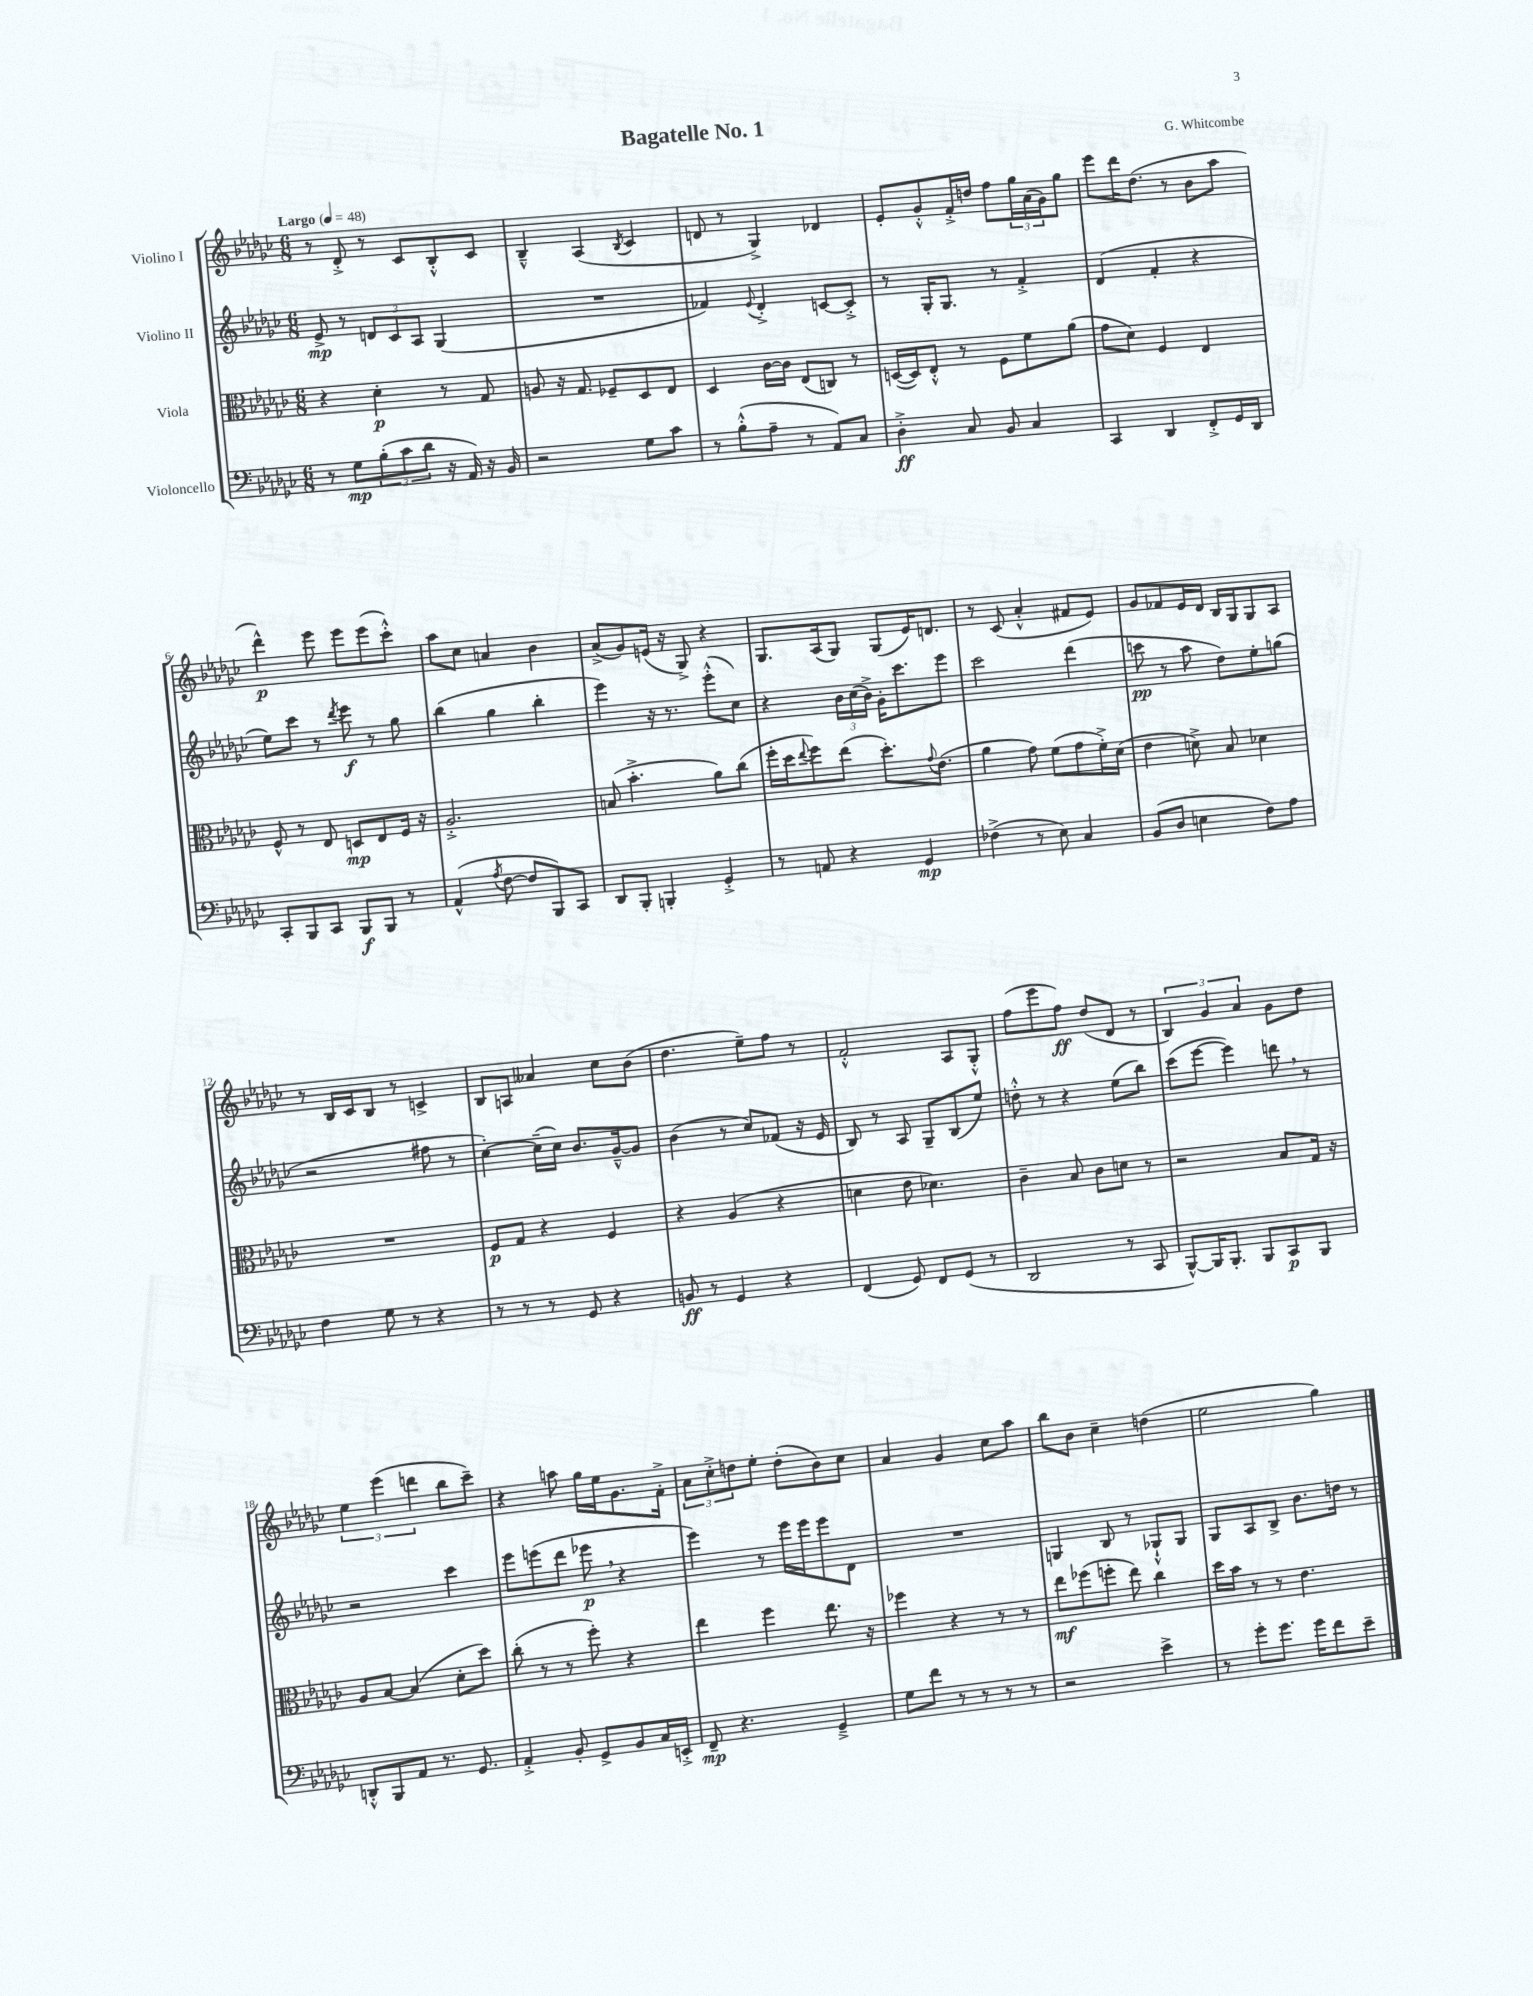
\header { title = "Bagatelle No. 1" composer = "G. Whitcombe" }
<<
\new StaffGroup <<
\new Staff = "s0" \with { instrumentName = "Violino I" } {
    \clef treble \key ges \major \numericTimeSignature \time 6/8 \tempo "Largo" 4 = 48
    r8 des'8-.-> r8 ces'8 bes8-.-^ ces'8 |
    bes4---^ aes4( \acciaccatura { bes8 } ces'4 |
    d'8 r8 ges4->) des'4 |
    ees'8-. ges'8-.-^ f'16-.-> d''16 f''8 \tuplet 3/2 { ges''16 aes'16( ges'16) } ges''8 |
    ees'''8 des'''16 des''8.( r8 bes'8 aes''8 |
    des'''4-^\p) ees'''8 ees'''8 ees'''8( ces'''8-.-^) |
    aes''8 ces''8 a'4 bes'4 |
    aes'8->( ges'8) e'16( r16 ges8->) r4 |
    ges8. aes16( ges8) ges8( ees'16) d'8. |
    r8 ces'8( aes'4-.-^ fis'8 ees'8) |
    ges'8 fes'8 ees'16 des'16 bes16 ges16 ges8 aes8 |
    r8 bes16 ces'16 bes8 r8 c'4-> |
    bes8 a8 aeses'4 ces''8 bes'8( |
    des''4. ees''8--) f''8 r8 |
    f'2-.-^ aes8 ges8-.-^ |
    f''8( ees'''8 f''8\ff) des''8( des'8 r8 |
    \tuplet 3/2 { bes4) ges'4 aes'4 } ges'8 des''8 |
    \tuplet 3/2 { ees''4 ees'''4( d'''4 } bes''8 ces'''8--) |
    r4 a''8 ges''16 ees''16 ges'8. f'16-.-> |
    \tuplet 3/2 { aes'8 ces''8-.-> d''8 } ees''8-. d''8-.( bes'8) ces''8 |
    aes'4 ges'4 ces''8 aes''8 |
    bes''8 bes'8 ces''4-- d''4( |
    ees''2 ges''4) \bar "|." |
}
\new Staff = "s1" \with { instrumentName = "Violino II" } {
    \clef treble \key ges \major \numericTimeSignature \time 6/8
    ees'8->\mp r8 \tuplet 3/2 { d'8 ces'8 aes8 } ges4( |
    R2. |
    fes'4) \appoggiatura { ees'8 } des'4-.-> c'8~ c'8-.-> |
    r8 ges16-. ges8. r8 f'4-.-> |
    des'4( f'4-. r4 |
    ees''8) ces'''8 r8 \acciaccatura { des'''8 } ees'''8\f r8 ges''8 |
    bes''4( ges''4 bes''4-. |
    ees'''4) r16 r8. ees'''8-.-^( ces''8) |
    r4 \tuplet 3/2 { bes'16 ces''16( bes'16->) } ges'16-. ces'''8. ees'''8 |
    ces'''2 des'''4( |
    c'''8\pp r8 aes''8 des''8) ees''8-. g''8( |
    r2 fis''8 r8 |
    ces''4~-.) ces''16--( ces''16) bes'8. ges'16~---^ ges'8 |
    bes'4( r8 ces''8) fes'8( r16 ees'16 |
    bes8) r8 aes8 ges8-- bes8( ees''8) |
    d''8-.-^ r8 r4 ees''8( bes''8) |
    ces'''8( ees'''8~ ees'''4) d'''8 \breathe r8 |
    r2 ces'''4 |
    ees'''8 e'''8( des'''8 ees'''8\p \breathe r4 |
    ees'''4) r8 ees'''16 ees'''16 ees'''8 des'8 |
    R2. |
    g4 bes8 r8 ges8-!-^ ges8 |
    ges8 aes8 bes8-> bes'8. d''16 r8 \bar "|." |
}
\new Staff = "s2" \with { instrumentName = "Viola" } {
    \clef alto \key ges \major \numericTimeSignature \time 6/8
    r4 des'4-.\p r8 ges8 |
    a8 r16 ges8. fes8-- des8 ees8 |
    des4 ces'16~ ces'16 ees8( c8) r8 |
    d16~( d16) ees8-.-^ r8 f8 f'8 aes'8( |
    ges'8 des'8) f4 ees4 |
    f8-^ r8 ees8 d8\mp ees8 f16 r16 |
    aes2.-.-> |
    b8( bes'4.-.-> aes'8) ces''8( |
    f''16-. des''16 \appoggiatura { ees''8 } f''8) ees''8( des''8.-.) \appoggiatura { ges'8 } ees'8.( |
    aes'4 ges'8) f'8( ges'8 f'16-.->) des'16( |
    ees'4 d'8->) bes8 des'4 |
    R2. |
    f8\p ges8 r4 f4 |
    r4 aes4( r4 |
    d'4 ees'8 des'4.) |
    ces'4-- bes8 ces'8 d'8 r8 |
    r2 bes8 ges16 r16 |
    aes8 bes8~ bes4( des'8-. des''8) |
    ces''8-.( r8 r8 f''8-.) r4 |
    ees''4 f''4 ees''8. r16 |
    fes''4 r4 r8 r8 |
    ees''8\mf fes''8( f''8-. ees''8) ces''4 |
    des''16 bes'16 r8 r8 ees'4. \bar "|." |
}
\new Staff = "s3" \with { instrumentName = "Violoncello" } {
    \clef bass \key ges \major \numericTimeSignature \time 6/8
    r8 ges8\mp \tuplet 3/2 { bes8-.( ces'8 des'8 } r16 aes,16) r16 bes,16 |
    r2 ges8 ces'8 |
    r8 bes8-.-^( aes8-- r8 aes,8) ces8 |
    des4-.->\ff ces8 bes,8 ces4 |
    ces,4 des,4 f,8-.-> ges,16 des,16 |
    ces,8-. bes,,8 ces,8 bes,,8\f bes,,8 r8 |
    aes,4-^( \acciaccatura { aes8 } f8~ f8 bes,,8) ces,8 |
    des,8 bes,,8-. b,,4-. ges,4-.-> |
    r8 a,8 r4 ges,4\mp |
    fes4->( r8 ees8) ces4 |
    bes,8( des8 e4 f8) aes8 |
    f4 ges8 r8 r4 |
    r8 r8 r8 ges,8 r4 |
    b,8\ff r8 ges,4 r4 |
    f,4( ges,8) f,8 ges,8( r8 |
    des,2 r8 ces,8 |
    bes,,8~-^) bes,,16 bes,,8.-. bes,,8 ces,8\p bes,,8 |
    d,8-.-^ bes,,8 aes,8 r8. ges,8. |
    aes,4-.-> bes,8-. ges,8-> bes,8 ces16 e,16-.-> |
    f,8--\mp r4. ges,4---> |
    ges8 f'8 r8 r8 r8 r8 |
    r2 ees'4-> |
    r8 ges'8-. ges'8. ges'16 f'8 ees'8-- \bar "|." |
}
>>
>>
